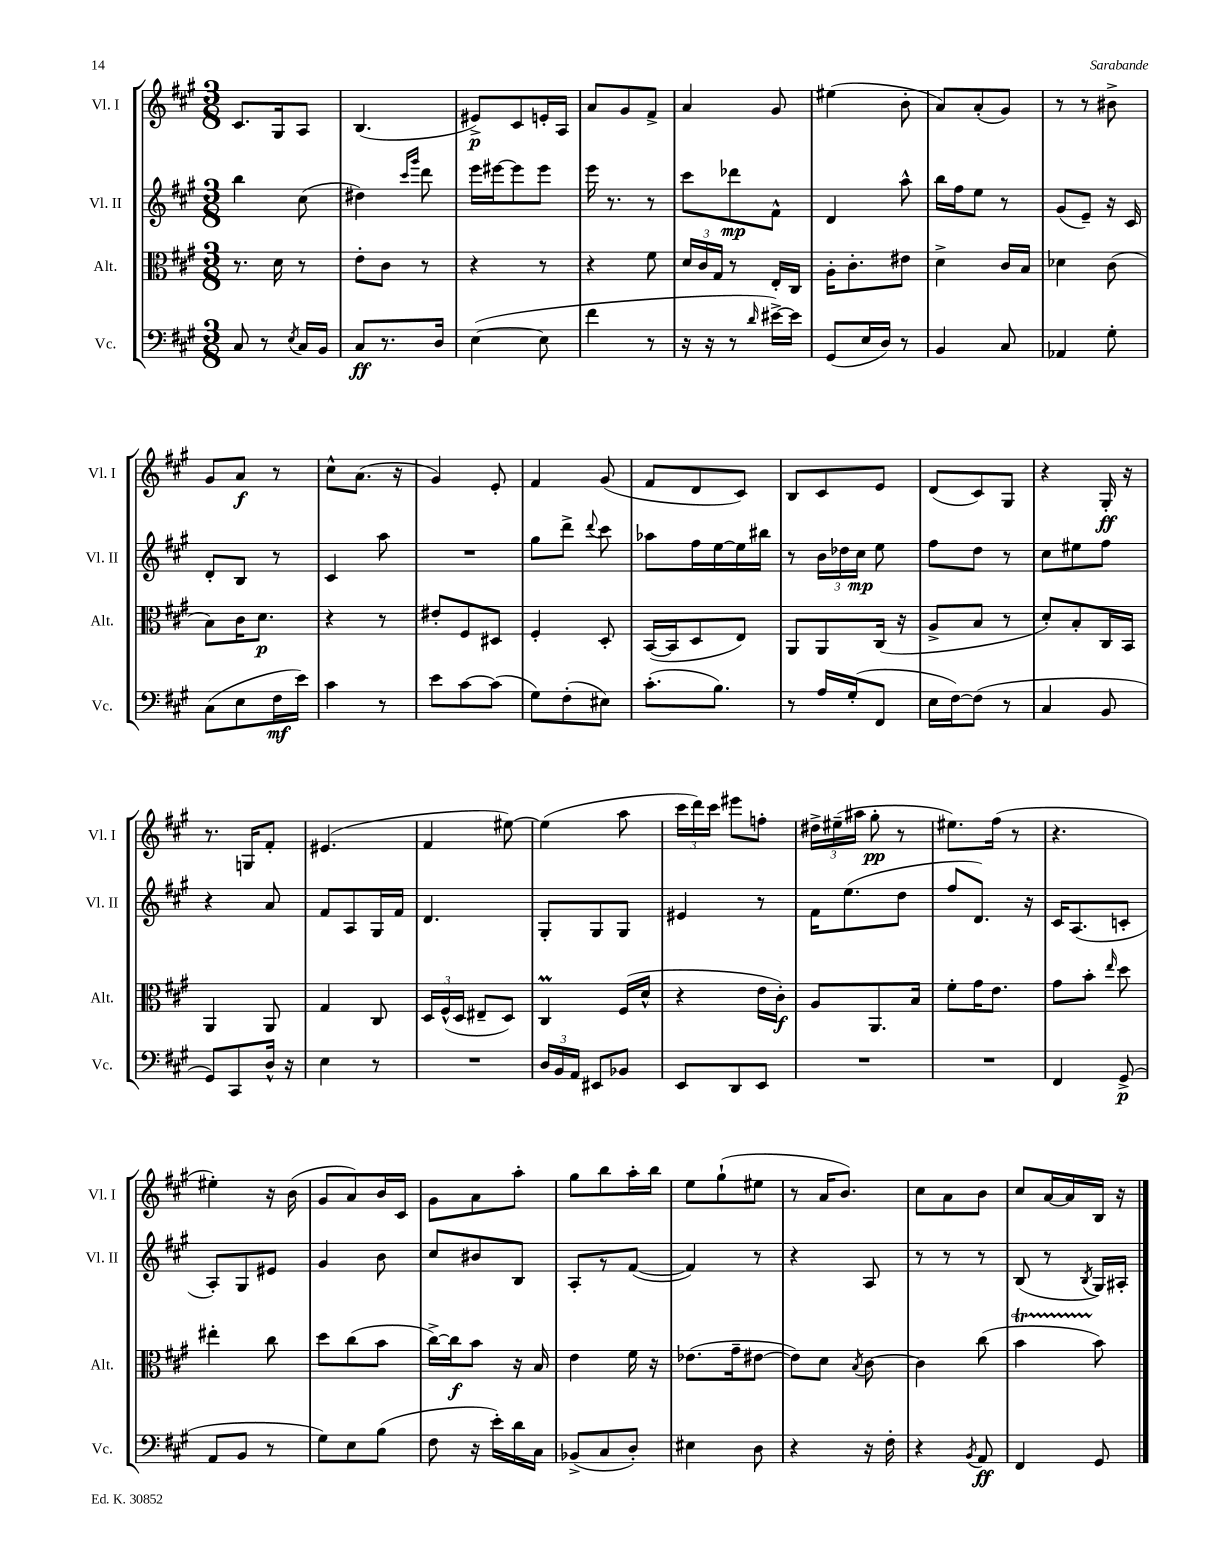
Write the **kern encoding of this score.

**kern	**dynam	**kern	**dynam	**kern	**dynam	**kern	**dynam
*part4	*part4	*part3	*part3	*part2	*part2	*part1	*part1
*staff4	*staff4	*staff3	*staff3	*staff2	*staff2	*staff1	*staff1
*I"Vc.	*	*I"Alt.	*	*I"Vl. II	*	*I"Vl. I	*
*I'Vc.	*	*I'Alt.	*	*I'Vl. II	*	*I'Vl. I	*
*clefF4	*	*clefC3	*	*clefG2	*	*clefG2	*
*k[f#c#g#]	*	*k[f#c#g#]	*	*k[f#c#g#]	*	*k[f#c#g#]	*
*M3/8	*	*M3/8	*	*M3/8	*	*M3/8	*
=132	=132	=132	=132	=132	=132	=132	=132
8C#/	.	8.r	.	4bb\	.	8.c#/L	.
8r	.	.	.	.	.	.	.
.	.	16d\	.	.	.	16G#/k	.
8qE/	.	.	.	.	.	.	.
16C#/LL	.	8r	.	(8cc#\	.	8A/J	.
16BB/JJ	.	.	.	.	.	.	.
=133	=133	=133	=133	=133	=133	=133	=133
8C#/L	ff	8e'\L	.	4dd#X\)	.	(4.B/	.
8.r	.	8c#\J	.	.	.	.	.
.	.	.	.	16qqccc#/LL	.	.	.
.	.	.	.	16qqggg#/JJ	.	.	.
.	.	8r	.	8ddd\	.	.	.
16D/Jk	.	.	.	.	.	.	.
=134	=134	=134	=134	=134	=134	=134	=134
([4E\	.	4r	.	16eee\LL	.	8e#X^/L)	p
.	.	.	.	[16eee#X\J	.	.	.
.	.	.	.	8eee#\]	.	8c#/	.
8E\]	.	8r	.	8eee#\J	.	16en'/L	.
.	.	.	.	.	.	16A/JJ	.
=135	=135	=135	=135	=135	=135	=135	=135
4f#\	.	4r	.	16eee\	.	8a/L	.
.	.	.	.	8.r	.	.	.
.	.	.	.	.	.	8g#/	.
8r	.	8f#\	.	8r	.	8f#^/J	.
=136	=136	=136	=136	=136	=136	=136	=136
16r	.	24d/LL	.	8ccc#\L	.	4a/	.
.	.	24c#/	.	.	.	.	.
16r	.	.	.	.	.	.	.
.	.	24G#/JJ	.	.	.	.	.
8r	.	8r	.	8ddd-X\	mp	.	.
16qqd/	.	.	.	.	.	.	.
[16e#X^\LL)	.	16E'/LL	.	8f#^^\J	.	8g#/	.
16e#\JJ]	.	16C#/JJ	.	.	.	.	.
=137	=137	=137	=137	=137	=137	=137	=137
(8GG#/L	.	16A'\KL	.	4d/	.	(4ee#X\	.
.	.	8.c#'\	.	.	.	.	.
16E/L	.	.	.	.	.	.	.
16D/JJ)	.	.	.	.	.	.	.
8r	.	8e#X\J	.	8aa^^\	.	8b'\	.
=138	=138	=138	=138	=138	=138	=138	=138
4BB/	.	4d^\	.	16bb\LL	.	8a/L)	.
.	.	.	.	16ff#\J	.	.	.
.	.	.	.	8ee\J	.	(8a'/	.
8C#/	.	16c#/LL	.	8r	.	8g#/J)	.
.	.	16B/JJ	.	.	.	.	.
=139	=139	=139	=139	=139	=139	=139	=139
4AA-X/	.	4d-X\	.	(8g#/L	.	8r	.
.	.	.	.	8e~/J)	.	8r	.
8G#'\	.	(8c#\	.	16r	.	8b#X^\	.
.	.	.	.	16c#/	.	.	.
!!LO:LB:g=z
=140	=140	=140	=140	=140	=140	=140	=140
(8C#\L	.	8B\L)	.	8d'/L	.	8g#/L	.
8E\	.	16c#\K	.	8B/J	.	8a/J	f
.	.	8.d\J	p	.	.	.	.
16F#\L	mf	.	.	8r	.	8r	.
16e\JJ)	.	.	.	.	.	.	.
=141	=141	=141	=141	=141	=141	=141	=141
4c#\	.	4r	.	4c#/	.	8cc#^^\L	.
.	.	.	.	.	.	(8.a\J	.
8r	.	8r	.	8aa\	.	.	.
.	.	.	.	.	.	16r	.
=142	=142	=142	=142	=142	=142	=142	=142
8e\L	.	8e#X'/L	.	4.r	.	4g#/)	.
[8c#\	.	8F#/	.	.	.	.	.
(8c#\J]	.	8D#X/J	.	.	.	8e'/	.
=143	=143	=143	=143	=143	=143	=143	=143
8G#\L)	.	4F#'/	.	8gg#\L	.	4f#/	.
(8F#'\	.	.	.	8ddd^\J	.	.	.
.	.	.	.	8qqddd/	.	.	.
8E#X\J)	.	8D'/	.	8ccc#\	.	(8g#/	.
=144	=144	=144	=144	=144	=144	=144	=144
(8.c#'\L	.	([16BB/LL	.	8aa-X\L	.	8f#/L	.
.	.	16BB/J]	.	.	.	.	.
.	.	8D/	.	16ff#\L	.	8d/	.
8.B\J)	.	.	.	[16ee\	.	.	.
.	.	8E/J)	.	16ee\]	.	8c#/J)	.
.	.	.	.	16bb#X\JJ	.	.	.
=145	=145	=145	=145	=145	=145	=145	=145
8r	.	8AA/L	.	8r	.	8B/L	.
16A/LL	.	8AA/	.	24b\LL	.	8c#/	.
.	.	.	.	24dd-X\	.	.	.
(16G#'/J	.	.	.	.	.	.	.
.	.	.	.	24cc#\JJ	mp	.	.
8FF#/J	.	(16C#/Jk	.	8ee\	.	8e/J	.
.	.	16r	.	.	.	.	.
=146	=146	=146	=146	=146	=146	=146	=146
16E\LL	.	8A^/L	.	8ff#\L	.	(8d/L	.
[16F#\J)	.	.	.	.	.	.	.
(8F#\J]	.	8B/J	.	8dd\J	.	8c#/)	.
8r	.	8r	.	8r	.	8G#/J	.
=147	=147	=147	=147	=147	=147	=147	=147
4C#/	.	8d'/L)	.	8cc#\L	.	4r	.
.	.	8B'/	.	8ee#X\	.	.	.
8BB/	.	16C#/L	.	8ff#\J	.	16G#'/	ff
.	.	16BB/JJ	.	.	.	16r	.
!!LO:LB:g=z
=148	=148	=148	=148	=148	=148	=148	=148
8GG#/L)	.	4AA/	.	4r	.	8.r	.
8CC#/	.	.	.	.	.	.	.
.	.	.	.	.	.	16Gn/KL	.
16D^^/Jk	.	8AA/	.	8a/	.	8f#'/J	.
16r	.	.	.	.	.	.	.
=149	=149	=149	=149	=149	=149	=149	=149
4E\	.	4G#/	.	8f#/L	.	(4.e#X/	.
.	.	.	.	8A/	.	.	.
8r	.	8C#/	.	16G#/L	.	.	.
.	.	.	.	16f#/JJ	.	.	.
=150	=150	=150	=150	=150	=150	=150	=150
4.r	.	24D/LL	.	4.d/	.	4f#/	.
.	.	(24F#^^/	.	.	.	.	.
.	.	24D/JJ	.	.	.	.	.
.	.	8E#X~/L	.	.	.	.	.
.	.	8D/J)	.	.	.	[8ee#X\)	.
=151	=151	=151	=151	=151	=151	=151	=151
24D/LL	.	4C#m/	.	8G#'/L	.	(4ee#\]	.
24BB/	.	.	.	.	.	.	.
24AA/JJ	.	.	.	.	.	.	.
8EE#X/L	.	.	.	8G#/	.	.	.
8BB-X/J	.	(16F#/LL	.	8G#/J	.	8aa\	.
.	.	16d^^/JJ	.	.	.	.	.
=152	=152	=152	=152	=152	=152	=152	=152
8EE/L	.	4r	.	4e#X/	.	24ccc#\LL	.
.	.	.	.	.	.	24ddd\)	.
.	.	.	.	.	.	24ccc#\JJ	.
8DD/	.	.	.	.	.	8eee#X\L	.
8EE/J	.	16e\LL	.	8r	.	8ffn'\J	.
.	.	16c#'\JJ)	f	.	.	.	.
=153	=153	=153	=153	=153	=153	=153	=153
4.r	.	8A/L	.	16f#\KL	.	24dd#X^\LL	.
.	.	.	.	.	.	(24ee#X~\	.
.	.	.	.	(8.ee\	.	.	.
.	.	.	.	.	.	24aa#X\JJ	.
.	.	8.AA/	.	.	.	8gg#'\	pp
.	.	.	.	8dd\J	.	8r	.
.	.	16B/Jk	.	.	.	.	.
=154	=154	=154	=154	=154	=154	=154	=154
4.r	.	8f#'\L	.	8ff#/L	.	8.ee#X\L)	.
.	.	16g#\K	.	8.d/J)	.	.	.
.	.	8.e\J	.	.	.	(16ff#\Jk	.
.	.	.	.	.	.	8r	.
.	.	.	.	16r	.	.	.
=155	=155	=155	=155	=155	=155	=155	=155
4FF#/	.	8g#\L	.	16c#/KL	.	4.r	.
.	.	.	.	(8.A/	.	.	.
.	.	8b'\J	.	.	.	.	.
.	.	16qqee/	.	.	.	.	.
(8GG#^/	p	8dd\	.	8cn'/J	.	.	.
!!LO:LB:g=z
=156	=156	=156	=156	=156	=156	=156	=156
8AA/L	.	4ee#X'\	.	8A'/L)	.	4ee#X'\)	.
8BB/J	.	.	.	8G#/	.	.	.
8r	.	8cc#\	.	8e#X/J	.	16r	.
.	.	.	.	.	.	(16b\	.
=157	=157	=157	=157	=157	=157	=157	=157
8G#\L)	.	8dd\L	.	4g#/	.	8g#/L	.
8E\	.	(8cc#\	.	.	.	8a/)	.
(8B\J	.	8b\J	.	8b\	.	16b/L	.
.	.	.	.	.	.	16c#/JJ	.
=158	=158	=158	=158	=158	=158	=158	=158
8F#\	.	[16cc#^\LL)	.	8cc#/L	.	8g#\L	.
.	.	16cc#\J]	f	.	.	.	.
16r	.	8b\J	.	8b#X/	.	8a\	.
16e'\LL)	.	.	.	.	.	.	.
16d\	.	16r	.	8B/J	.	8aa'\J	.
16C#\JJ	.	16B/	.	.	.	.	.
=159	=159	=159	=159	=159	=159	=159	=159
(8BB-X^/L	.	4e\	.	8A'/L	.	8gg#\L	.
8C#/	.	.	.	8r	.	8bb\	.
8D'/J)	.	16f#\	.	([8f#/J	.	16aa'\L	.
.	.	16r	.	.	.	16bb\JJ	.
=160	=160	=160	=160	=160	=160	=160	=160
4E#X\	.	(8.e-X\L	.	4f#/])	.	8ee\L	.
.	.	.	.	.	.	(8gg#`\	.
.	.	16g#~\k	.	.	.	.	.
8D\	.	[8e#X\J	.	8r	.	8ee#X\J	.
=161	=161	=161	=161	=161	=161	=161	=161
4r	.	8e#\L])	.	4r	.	8r	.
.	.	8d\J	.	.	.	16a/KL	.
.	.	.	.	.	.	8.b/J)	.
.	.	8qB/	.	.	.	.	.
16r	.	[8c#\	.	8A/	.	.	.
16F#'\	.	.	.	.	.	.	.
=162	=162	=162	=162	=162	=162	=162	=162
4r	.	4c#\]	.	8r	.	8cc#\L	.
.	.	.	.	8r	.	8a\	.
8qBB/	.	.	.	.	.	.	.
8AA/	ff	(8cc#\	.	8r	.	8b\J	.
=163	=163	=163	=163	=163	=163	=163	=163
4FF#/	.	4bT\	.	(8B/	.	8cc#/L	.
.	.	.	.	8r	.	[16a/L	.
.	.	.	.	.	.	16a/]	.
.	.	.	.	8qB/	.	.	.
8GG#/	.	8b\)	.	16G#/LL)	.	16B/JJ	.
.	.	.	.	16A#X'/JJ	.	16r	.
==	==	==	==	==	==	==	==
*-	*-	*-	*-	*-	*-	*-	*-
